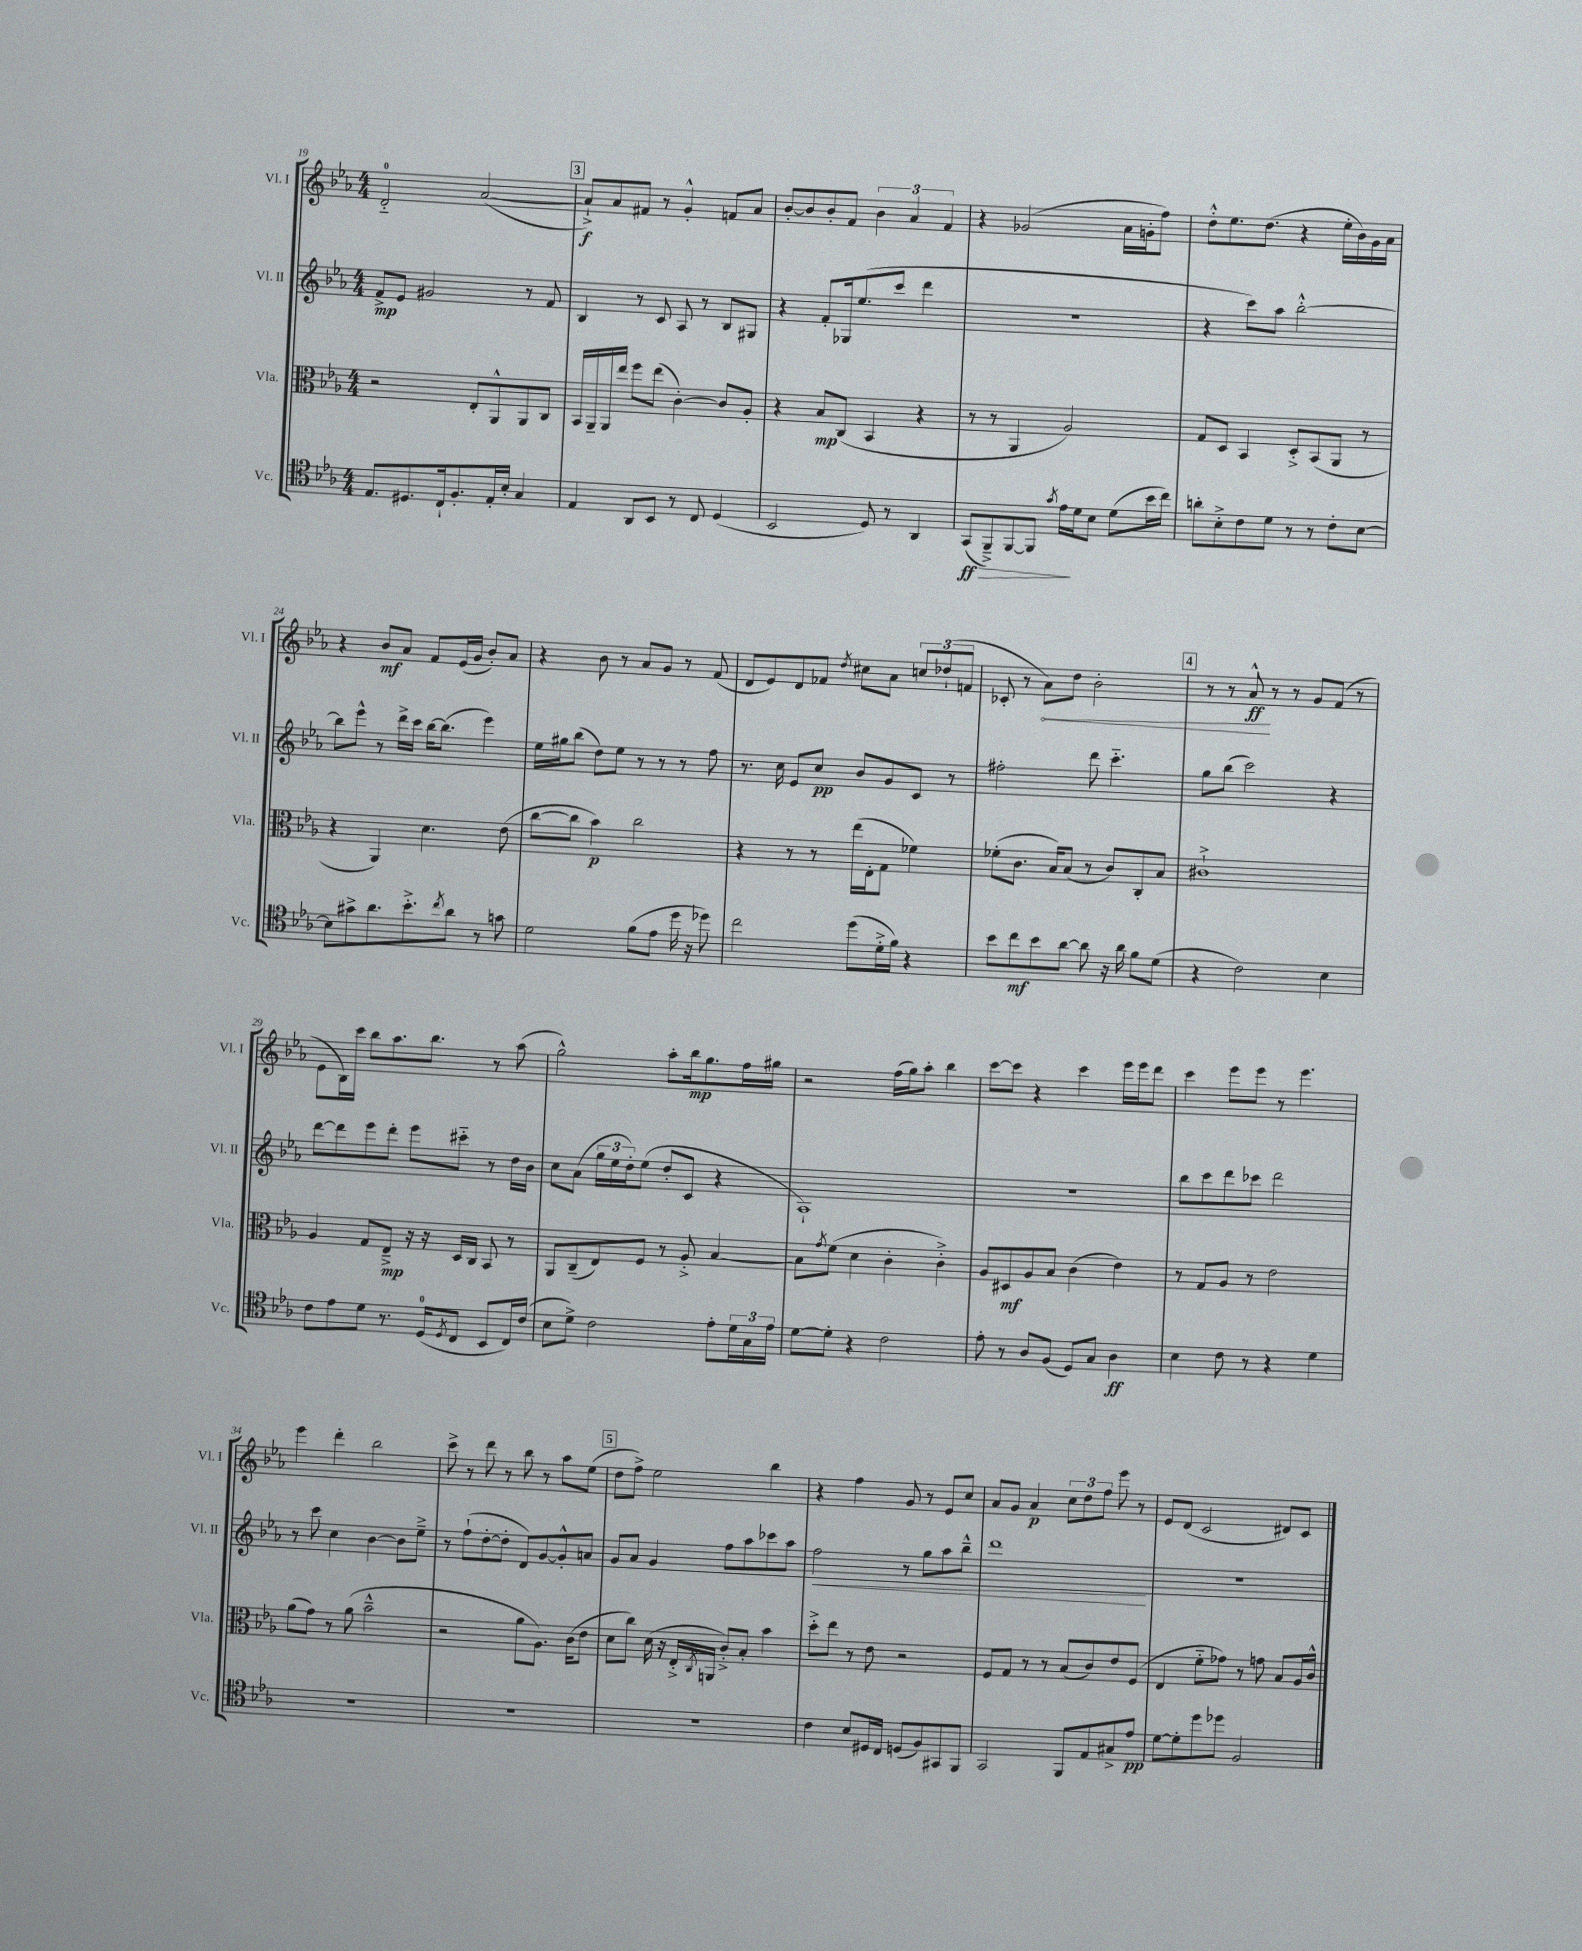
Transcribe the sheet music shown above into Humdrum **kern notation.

**kern	**kern	**kern	**kern
*staff4	*staff3	*staff2	*staff1
*clefC4	*clefC3	*clefG2	*clefG2
*k[b-e-a-]	*k[b-e-a-]	*k[b-e-a-]	*k[b-e-a-]
*M4/4	*M4/4	*M4/4	*M4/4
8.E-	2r	8f^	2d'~
.	.	8e-	.
8.D#	.	.	.
.	.	2g#	.
16C`	.	.	.
8.F'	.	.	.
.	8E-'	.	([2a-
16E-'	8AA-^^	.	.
16B-'	.	.	.
4G	8AA-	8r	.
.	8C	8f	.
=	=	=	=
4E-	16BB-	4B-	8a-`^])
.	16AA-~	.	.
.	16AA-	.	8a-
.	16ee-	.	.
8AA-	8ff	8r	8f#
8BB-	(8ee-	8c	8r
8r	[4c')	8A-	4g'^^
8C	.	8r	.
(4D	8c]	8B-	8f
.	8A-'	8G#	8a-
=	=	=	=
2BB-	4r	4r	[8b-'
.	.	.	8b-]
.	8B-	8f'	8b-'
.	(8C	16G-	8f
.	.	(8.ee-	.
8D)	4BB-	.	6b-
8r	.	8ccc	.
.	.	.	6a-
4AA-	4r	4ddd	.
.	.	.	6f
=	=	=	=
(8GG	8r	1r	4r
8FF~^)	8r	.	.
[8FF	4AA-	.	(2g-
8FF]	.	.	.
8qg	.	.	.
16e-	2A-)	.	.
16d	.	.	.
8B-	.	.	.
(8d	.	.	16a-
.	.	.	16g'
16b-	.	.	8ff)
16cc)	.	.	.
=	=	=	=
8a'	8G	4r	8dd'^^
8B-'^	8D	.	8.ee-
8c	4BB-	8ccc)	.
.	.	.	(8.dd
8d	.	8aa-	.
8r	8D'^	[2bb-'^^	4r
8r	(8BB-	.	.
8c'	8AA-	.	16ee-'
.	.	.	16b-)
[8B-	8r	.	16g
.	.	.	16a-
=	=	=	=
8B-]	4r	8bb-]	4r
8g#^	.	8eee-^^	.
8.a-	4AA-)	8r	8b-
.	.	16ddd^	8a-
8.b-'^	.	16ccc	.
.	4.d	[16bb-	8f
.	.	(8.bb-]	.
8qcc	.	.	.
8a-	.	.	(16e-
.	.	.	16g
8r	.	4eee-)	8b-')
8g	(8e-	.	8a-
=	=	=	=
2d	[8cc	16ee-	4r
.	.	16gg#	.
.	8cc]	(8bb-	.
.	4b-)	8dd)	8b-
.	.	8ee-	8r
(8f	2cc	8r	8a-
8e-	.	8r	8g
16dd	.	8r	8r
16r	.	.	.
8dd-)	.	8ff	(8f
=	=	=	=
2cc	4r	8.r	8d
.	.	.	8e-)
.	.	16cc	.
.	8r	8e-	8d
.	8r	8cc	8f-
.	.	.	8qdd
(8dd	(16ee-	8b-	8cc#
.	16E-'	.	.
16d'^	8G	8g	8a-
16f)	.	.	.
4r	4f-)	8c	12cc
.	.	.	(12dd-`
.	.	8r	.
.	.	.	12f
=	=	=	=
8b-	(8f-'	2ff#'	8c-'
8cc	8.c	.	8r
8b-	.	.	8a-)
.	16B-)	.	.
[8a-	(8B-	.	8dd
8a-]	8r	8ddd	2b-'
16r	8c)	4.ccc'~	.
16a-	.	.	.
8f	8C'	.	.
(8d	8B-	.	.
=	=	=	=
4r	1c#`^	8gg	8r
.	.	(8bb-	8r
2c)	.	2ccc)	8a-^^
.	.	.	8r
.	.	.	8r
.	.	.	8g
4B-	.	4r	(8f
.	.	.	8r
=	=	=	=
8c	4A-	[8ddd	8e-
8e-	.	8ddd]	16B-)
.	.	.	16ccc
8d	8G	8eee-	8bb-
8.r	8E-~^	8ddd'	8.aa-
.	16r	8eee-	.
(16D	16r	.	8.bb-
8qD	.	.	.
8C	16D	8ccc#'~	.
.	16C	.	.
8BB-	8BB-	8r	8r
16C)	8r	16dd	(8aa-
(16c	.	16b-	.
=	=	=	=
8B-	8AA-	8cc	2gg^^)
8d^)	(8C~	(8a-	.
2c	8E-)	24gg	.
.	.	24ee-	.
.	.	24dd')	.
.	8F	(8ee-	.
.	8r	8dd'	8aa-'
.	8A-'^	8c	16bb-
.	.	.	8.gg
8e-'	[4B-	4r	.
24d	.	.	16ff
24G	.	.	.
.	.	.	16gg#
24e-	.	.	.
=	=	=	=
[8d	8B-]	1A-`)	2r
.	8qg	.	.
8d']	(8f	.	.
4r	4d	.	.
2c	4c'	.	(16ff
.	.	.	16gg)
.	.	.	8aa-'
.	4c'^)	.	4bb-
=	=	=	=
8e-'	8A-	1r	[8ccc
8r	8D#	.	8ccc]
8A-	8A-	.	4r
(8F	8B-	.	.
8D)	(4c	.	4ccc
8G	.	.	.
4A-	4e-)	.	16eee-
.	.	.	16eee-
.	.	.	8ddd
=	=	=	=
4B-	8r	8bb-	4ccc
.	8G	8ccc	.
8c	8A-	8ddd	8eee-
8r	8r	8ccc-	8eee-
4r	2e-	2ddd	8r
.	.	.	4.eee-
4d	.	.	.
=	=	=	=
1r	(8a-	8r	4eee-
.	8g)	8ccc	.
.	8r	4cc	4ddd'
.	(8a-	.	.
.	2b-~^^	[4b-	2bb-
.	.	8b-]	.
.	.	8ee-~^	.
=	=	=	=
1r	2r	8r	8ccc^
.	.	(8ff`	8r
.	.	[8dd'	8ddd
.	.	8dd']	8r
.	8a-	8d)	8bb-
.	8.A-)	[8g	8r
.	.	8g'^^]	8aa-
.	(16c	.	.
.	8e-	8a	(8ee-
=	=	=	=
1r	8d	8g	8dd
.	8cc)	8a-	8ff^)
.	(16d	4g	2ee-
.	16r	.	.
.	16E-'^	.	.
.	8qC	.	.
.	16AA	.	.
.	8c'^)	8ff	.
.	8B-'	8aa-	.
.	4b-	8ccc-	4bb-
.	.	8aa-	.
=	=	=	=
4c	8dd'^	2ff	4r
.	8ee-	.	.
8B-	8r	.	4ff
16D#	8e-	.	.
16C	.	.	.
(8D	2r	8r	8g
8F)	.	8gg	8r
8GG#	.	8aa-	8e-
8FF	.	8bb-~^^	8cc
=	=	=	=
2GG	8F	1ddd	8a-
.	8G	.	8g
.	8r	.	4a-
.	8r	.	.
8FF	(8B-	.	12cc
.	.	.	12dd
8E-	8c)	.	.
.	.	.	12ff
8G#^	8e-	.	8eee-
8e-	(8F	.	8r
=	=	=	=
[8d	4E-	1r	8e-
8d']	.	.	(8d
8dd	8f'~	.	2c
8dd-	8g-)	.	.
2F	8r	.	.
.	8g	.	.
.	8B-	.	8d#)
.	16A-	.	8c
.	16c^^	.	.
==	==	==	==
*-	*-	*-	*-
